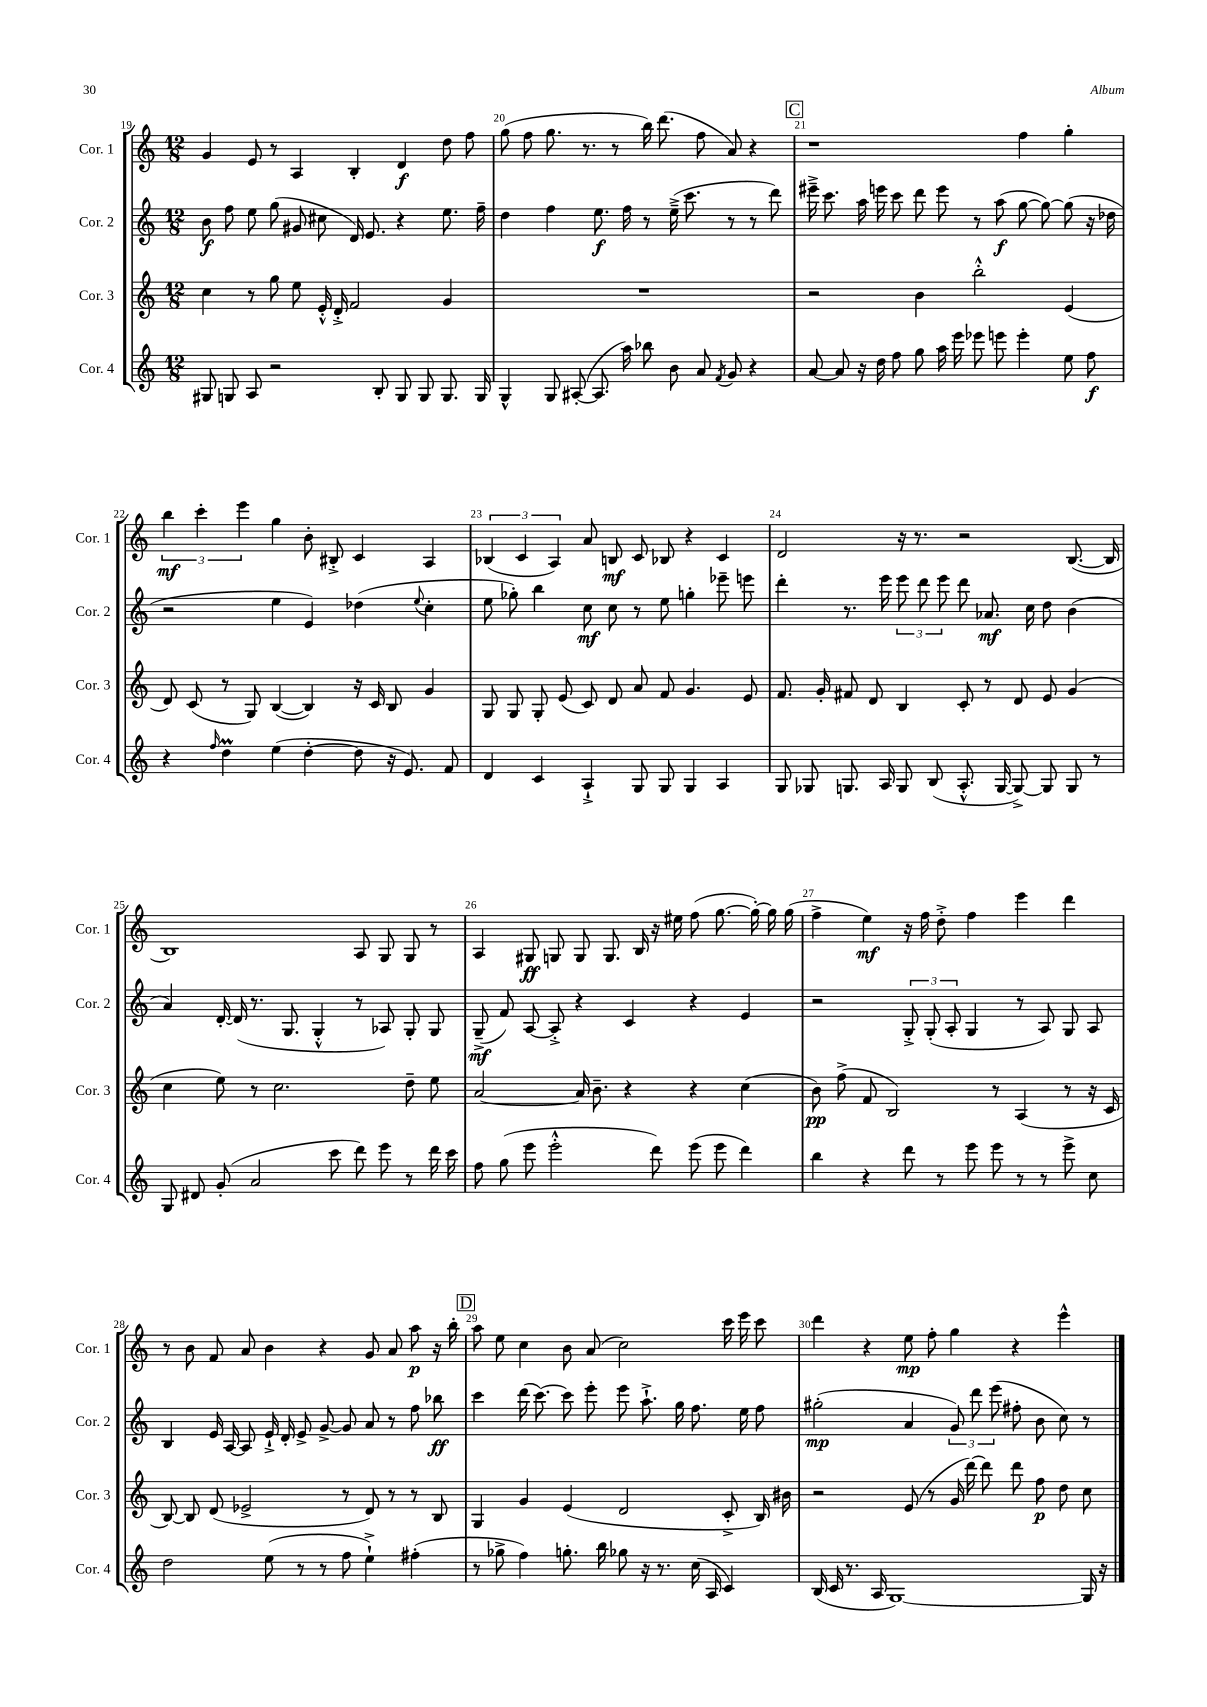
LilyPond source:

<<
\new StaffGroup <<
\new Staff = "s0" \with { instrumentName = "Cor. 1" shortInstrumentName = "Cor. 1" } {
    \clef treble \key c \major \numericTimeSignature \time 12/8
    \autoBeamOff g'4 e'8 r8 a4 b4-. d'4\f d''8 f''8 |
    g''8( f''8 g''8. r8. r8 b''16) d'''8.( f''8 a'8) r4 |
    \mark \markup { \box "C" } r1 f''4 g''4-. |
    \tuplet 3/2 { b''4\mf c'''4-. e'''4 } g''4 b'8-. bis8-.-> c'4 a4 |
    \tuplet 3/2 { bes4( c'4 a4) } a'8 b8\mf c'8 bes8 r4 c'4 |
    d'2 r16 r8. r2 b8.~( b16 |
    b1) a8 g8 g8 r8 |
    a4 gis8\ff g8 g8 g8. b16 r16 eis''16 f''8( g''8.~ g''16~-.) g''16 g''16( |
    f''4-> e''4\mf) r16 f''16 d''8-.-> f''4 e'''4 d'''4 |
    r8 b'8 f'8 a'8 b'4 r4 g'8 a'8 a''8\p r16 b''16-. |
    \mark \markup { \box "D" } a''8 e''8 c''4 b'8 a'8( c''2) c'''16 e'''16 c'''8 |
    d'''4 r4 e''8\mp f''8-. g''4 r4 e'''4-^ \bar "|." |
}
\new Staff = "s1" \with { instrumentName = "Cor. 2" shortInstrumentName = "Cor. 2" } {
    \clef treble \key c \major \numericTimeSignature \time 12/8
    \autoBeamOff b'8\f f''8 e''8 g''8( gis'8 cis''8 d'16) e'8. r4 e''8. f''16-- |
    d''4 f''4 e''8.\f f''16 r8 e''16--->( c'''8. r8 r8 d'''8) |
    \mark \markup { \box "C" } eis'''16---> c'''8. a''16 e'''16 c'''8 d'''8 e'''8 r8 a''8\f( g''8~ g''8~) g''8( r16 des''16 |
    r2 e''4 e'4) des''4( \appoggiatura { e''8 } c''4-. |
    e''8 ges''8-.) b''4 c''8\mf c''8 r8 e''8 g''4-. ees'''8-- e'''8 |
    d'''4-. r8. e'''16 \tuplet 3/2 { e'''8 d'''8 e'''8 } d'''8 aes'8.\mf c''16 d''8 b'4( |
    a'4) d'16~-. d'16( r8. g8. g4-.-^ r8 aes8) g8-. g8 |
    g8--->\mf( f'8) a8~ a8-.-> r4 c'4 r4 e'4 |
    r2 \tuplet 3/2 { g8-.-> g8-.( a8-. } g4 r8 a8) g8 a8 |
    b4 e'16 a16~ a8 e'16-!-> d'16-. e'8-> g'8~-> g'8 a'8 r8 f''8 bes''8\ff |
    \mark \markup { \box "D" } c'''4 d'''16( c'''8.~) c'''8 e'''8-. e'''8 a''8.-!-> g''16 f''8. e''16 f''8 |
    gis''2-.\mp( a'4 \tuplet 3/2 { g'8) d'''8 e'''8( } fis''8-. b'8 c''8) r8 \bar "|." |
}
\new Staff = "s2" \with { instrumentName = "Cor. 3" shortInstrumentName = "Cor. 3" } {
    \clef treble \key c \major \numericTimeSignature \time 12/8
    \autoBeamOff c''4 r8 g''8 e''8 e'16-.-^ d'16-.-> f'2 g'4 |
    R1. |
    \mark \markup { \box "C" } r2 b'4 b''2-.-^ e'4( |
    d'8) c'8( r8 g8) b4~( b4) r16 c'16 b8 g'4 |
    g8 g8 g8-. e'8( c'8) d'8 a'8 f'8 g'4. e'8 |
    f'8. g'16-. fis'8 d'8 b4 c'8-. r8 d'8 e'8 g'4( |
    c''4 e''8) r8 c''2. d''8-- e''8 |
    a'2~ a'16 b'8.-- r4 r4 c''4( |
    b'8\pp) f''8->( f'8 b2) r8 a4( r8 r16 c'16 |
    b8~) b8 d'8( ees'2-> r8 d'8) r8 r8 b8 |
    \mark \markup { \box "D" } g4 g'4 e'4( d'2 c'8-.-> b16) bis'16 |
    r2 e'8( r8 g'16 d'''16~) d'''8 d'''8 f''8\p d''8 c''8 \bar "|." |
}
\new Staff = "s3" \with { instrumentName = "Cor. 4" shortInstrumentName = "Cor. 4" } {
    \clef treble \key c \major \numericTimeSignature \time 12/8
    \autoBeamOff gis8 g8 a8 r2 b8-. g8 g8 g8. g16 |
    g4-^ g8 ais8~-.( ais8. a''16) bes''8 b'8 a'8 \acciaccatura { f'8 } g'8 r4 |
    \mark \markup { \box "C" } a'8~ a'8 r16 d''16 f''8 g''8 a''16 e'''16 ees'''8 e'''8 e'''4-. e''8 f''8\f |
    r4 \grace { f''16 } d''4\prall e''4( d''4~-. d''8 r16 e'8.) f'8 |
    d'4 c'4 a4-!-> g8 g8 g4 a4 |
    g8 ges8 g8. a16 g8 b8( a8.-.-^ g16~ g8~->) g8 g8 r8 |
    g8 dis'8 g'8-.( a'2 c'''8 d'''8) e'''8 r8 d'''16 c'''16 |
    f''8 g''8( e'''8 e'''2-.-^ d'''8) e'''8( e'''8 d'''4) |
    b''4 r4 d'''8 r8 e'''8 e'''8 r8 r8 e'''8-> c''8 |
    d''2 e''8( r8 r8 f''8 e''4-!->) fis''4-.( |
    \mark \markup { \box "D" } r8 ges''8-> f''4) g''8.-. b''16 ges''8 r16 r8. c''16( a16 c'4) |
    b16( c'16 r8. a16 g1~) g16 r16 \bar "|." |
}
>>
>>
\layout { \context { \Score currentBarNumber = #19 \override BarNumber.break-visibility = ##(#f #t #t) barNumberVisibility = #all-bar-numbers-visible } }
